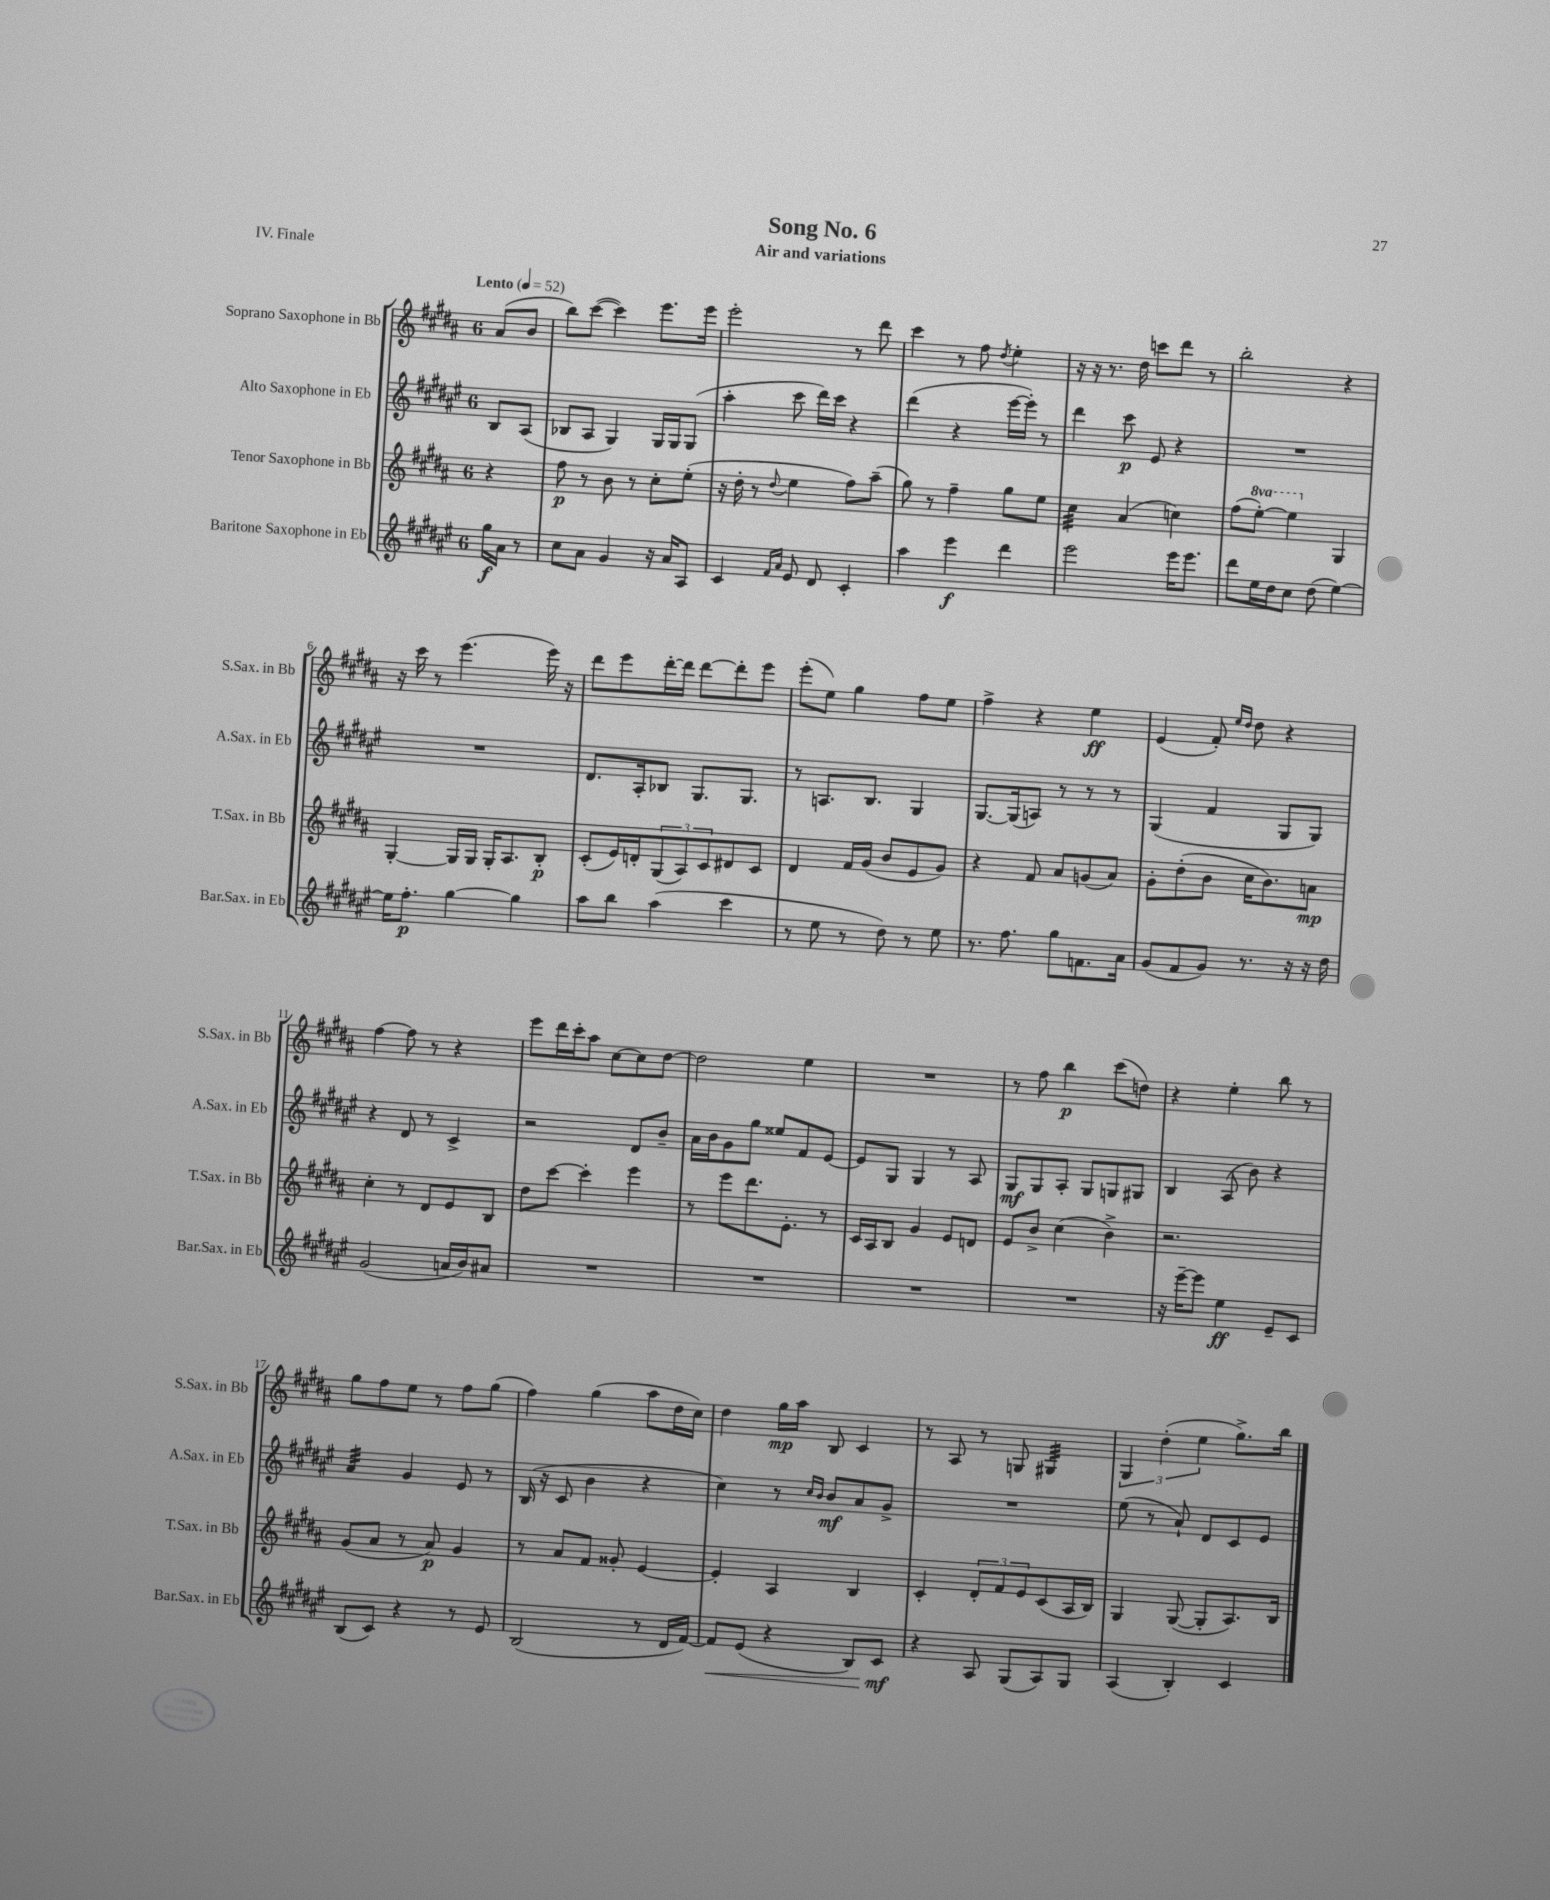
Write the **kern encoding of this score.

**kern	**kern	**kern	**kern
*staff4	*staff3	*staff2	*staff1
*clefG2	*clefG2	*clefG2	*clefG2
*k[f#c#g#d#a#e#]	*k[f#c#g#d#a#]	*k[f#c#g#d#a#e#]	*k[f#c#g#d#a#]
*M6/8	*M6/8	*M6/8	*M6/8
*MM52	*MM52	*MM52	*MM52
16gg#\LL	4r	8B/L	(8a#/L
16a#\JJ	.	.	.
8r	.	(8A#/J	8b/J
=	=	=	=
8cc#\L	8ff#\	8B-/L	8bb\L)
8a#\J	8r	8A#/J	([8ccc#\J
4g#/	8b\	4G#/)	4ccc#\])
.	8r	.	.
16r	8cc#'\L	16G#/LL	8.eee\L
16a#/LK	.	16G#/J	.
8A#/J	(8ee'\J	(8G#/J	.
.	.	.	16eee\Jk
=	=	=	=
4c#/	16r	4aa#'\	2eee'\
.	16dd#'\	.	.
.	8r	.	.
16qqf#/LL	.	.	.
16qqa#/JJ	8qqdd#/	.	.
8e#/	4ee\	8ccc#\	.
8d#/	.	16ddd#\LL)	.
.	.	16ccc#\JJ	.
4c#'/	8ff#\L)	4r	8r
.	(8aa#~\J	.	8ddd#\
=	=	=	=
4aa#\	8gg#\)	(4ddd#\	4ccc#\
.	8r	.	.
4eee#\	4ff#~\	4r	8r
.	.	.	8ff#\
.	.	.	8qdd#/
4ddd#\	8gg#\L	[16eee#\LL	4ee'\
.	.	16eee#'\]JJ)	.
.	8ee\J	8r	.
=	=	=	=
2eee#\	4cc#\	4ddd#\	16r
.	.	.	16r
.	.	.	8.r
.	(4a#/	8ccc#\	.
.	.	.	16dd#\
.	.	8e#/	8ccc\L
16eee#\LK	4cc\)	4r	8ddd#\J
8.eee#\J	.	.	.
.	.	.	8r
=	=	=	=
8ddd#\L	(8ff#\L	2.r	2bb'\
16ee#\L	[8eee'\J)	.	.
16dd#\J	.	.	.
8cc#\J	4eee\]	.	.
(8dd#\	.	.	.
[4ee#\)	4G#/	.	4r
=	=	=	=
16ee#\]LK	[4G#'/	2.r	16r
8.ff#'\J	.	.	16ccc#\
.	.	.	8r
[4gg#\	16G#/]LL	.	(4.eee\
.	16G#/JJ	.	.
.	16G#'/LK	.	.
.	8.A#/	.	.
4gg#\]	.	.	.
.	8B'/J	.	16eee\)
.	.	.	16r
=	=	=	=
8aa#\L	(8c#'/L	8.d#/L	8ddd#\L
8bb\J	16e/L)	.	8eee\
.	16d'/J	16A#'/k	.
(4aa#\	(12G#/	8B-/J	[16ddd#'\L
.	.	.	16ddd#\]JJ
.	12A#/)	.	.
.	.	8.G#/L	[8ddd#\L
.	12c#/	.	.
4ccc#\	8d#/	.	8ddd#'\]
.	.	8.G#/J	.
.	8c#/J	.	8eee\J
=	=	=	=
8r	4d#/	8r	(8eee'\L
8ee#\	.	8.A/L	8ee\J)
8r	16f#/LL	.	4gg#\
.	(16g#/JJ	8.B/J	.
8dd#\)	8b/L	.	.
8r	8e/	4G#/	8ff#\L
8ee#\	8g#/J)	.	8ee\J
=	=	=	=
8.r	4r	[8.G#/L	4ff#^\
8.ff#\	.	(16G#/]k	.
.	8f#/	8A/J)	4r
8gg#\L	8a#/L	8r	.
8.f\	(8g/	8r	4ee\
.	8a#/J)	8r	.
16a#\Jk	.	.	.
=	=	=	=
(8g#/L	8g#'\L	(4G#/	(4e/
8f#/	(8dd#'\	.	.
8g#/J)	8b\J	4f#/	8f#'/)
.	.	.	16qqee/LL
.	.	.	16qqdd#/JJ
8.r	16cc#\LK	.	8dd#\
.	8.b\)	.	.
.	.	8G#/L	4r
16r	.	.	.
16r	8a\J	8G#/J)	.
16dd#\	.	.	.
=	=	=	=
(2g#/	4cc#'\	4r	[4ff#\
.	8r	8d#/	8ff#\]
.	8d#/L	8r	8r
16a/LL	8e/	4c#^/	4r
16b/J)	.	.	.
8a#/J	8B/J	.	.
=	=	=	=
2.r	8dd#\L	2r	8eee\L
.	[8ccc#\J	.	16ddd#\L
.	.	.	16ccc#'\J
.	4ccc#'\]	.	8aa#\J
.	.	.	[8cc#\L
.	4eee\	8d#/L	8cc#\]
.	.	8b~/J	[8dd#\J
=	=	=	=
2.r	8r	16a#\LL	2dd#\]
.	.	16b\J	.
.	8eee\L	8g#\	.
.	8.ddd#\	8gg#\J	.
.	.	8ee##/L	.
.	8.e'\J	.	.
.	.	8f#/	4ee\
.	8r	[8e#/J	.
=	=	=	=
2.r	16c#/LL	8e#/]L	2.r
.	16A#/J	.	.
.	8B/J	8G#/J	.
.	4g#/	4G#/	.
.	8e/L	8r	.
.	8d/J	8A#/	.
=	=	=	=
2.r	8e/L	8G#/L	8r
.	8b^/J	8G#/	8ff#\
.	(4cc#\	8A#'/J	4bb\
.	.	8G#/L	.
.	4b^\)	8G/	(8ccc#\L
.	.	8G#/J	8dd\J)
=	=	=	=
16r	2.r	4B/	4r
[16eee#~\LK	.	.	.
8eee#\]J	.	.	.
4ee#\	.	(8A#/	4ee'\
.	.	8b\)	.
8e#~/L	.	4r	8bb\
8c#/J	.	.	8r
=	=	=	=
(8B/L	(8g#/L	4a#/	8gg#\L
8c#/J)	8a#/J	.	8ff#\
4r	8r	4g#/	8ee\J
.	8a#/)	.	8r
8r	4g#/	8e#/	8ff#\L
8e#/	.	8r	(8gg#\J
=	=	=	=
(2B/	8r	(16B/	4ff#\)
.	.	16r	.
.	8a#/L	8c#/	.
.	8f#/J	4b\	(4gg#\
.	8g##'/	.	.
8r	[4e/	4r	8aa#\L
16d#/LL	.	.	16dd#\L
[16f#/JJ)	.	.	16cc#\JJ)
=	=	=	=
8f#/]L	4e'/]	4cc#\)	4dd#\
(8e#/J	.	.	.
4r	4A#/	8r	16gg#\LL
.	.	.	16aa#\JJ
.	.	16qqcc#/LL	.
.	.	16qqb/JJ	.
.	.	8b/L	8B/
8B/L)	4B/	8a#/	4c#/
8c#/J	.	8g#^/J	.
=	=	=	=
4r	4c#'/	2.r	8r
.	.	.	8A#/
8A#/	12d#'/L	.	8r
.	12f#/	.	.
(8G#/L	.	.	8G/
.	12e/	.	.
8A#/)	(8c#/	.	4G#/
8G#/J	16A#/L	.	.
.	16B/JJ)	.	.
=	=	=	=
(4A#/	4G#/	(8ee#\	6G#/
.	.	8r	.
.	.	.	(6dd#'\
4B'/)	([8G#/	8a#`/)	.
.	.	.	6ee\
.	8G#'/]L	8d#/L	.
4c#/	8.A#/)	8c#/	8.gg#^\L)
.	.	8e#/J	.
.	16B/Jk	.	16bb\Jk
==	==	==	==
*-	*-	*-	*-
